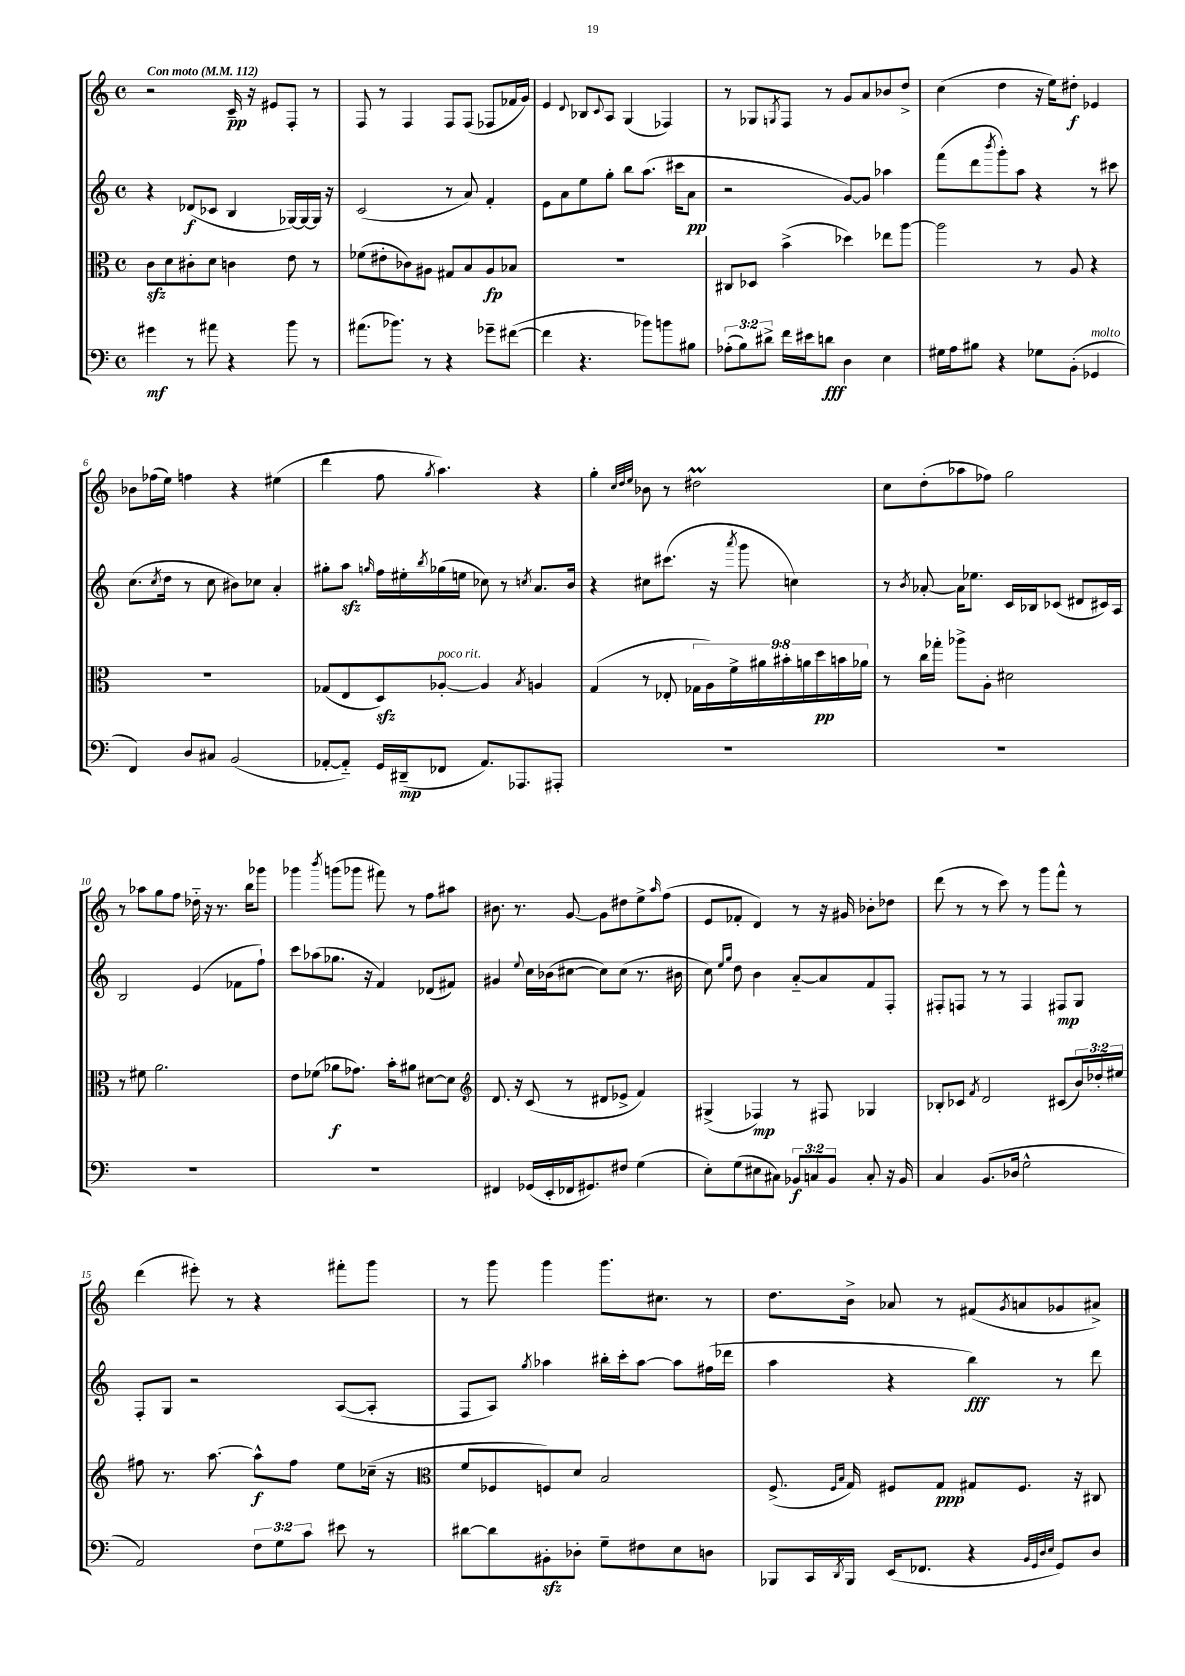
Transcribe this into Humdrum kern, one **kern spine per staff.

**kern	**kern	**kern	**kern
*staff4	*staff3	*staff2	*staff1
*clefF4	*clefC3	*clefG2	*clefG2
*k[]	*k[]	*k[]	*k[]
*M4/4	*M4/4	*M4/4	*M4/4
*met(c)	*met(c)	*met(c)	*met(c)
*MM112	*MM112	*MM112	*MM112
4g#	8c	4r	2r
.	8d	.	.
8r	8c#'	(8d-	.
8a#	8d	8c-	.
4r	4c	4B	16c~
.	.	.	16r
.	.	.	8e#
8b	8e	[16G-)	8F'
.	.	16G-_	.
8r	8r	16G-]	8r
.	.	16r	.
=	=	=	=
(8.a#	(8f-	(2c	8F
.	8e#'	.	8r
8.b-)	.	.	.
.	8c-)	.	4F
8r	8A#	.	.
4r	8G#	8r	8F
.	8B	8a)	(8F
8g-~	8A#	4f'	8F-
([8f#	8B-	.	16f-
.	.	.	16g)
=	=	=	=
4f#]	1r	8e	4e
.	.	8a	.
.	.	.	8qqd
4.r	.	8ee	8B-
.	.	.	8qqc
.	.	8gg'	8A
.	.	8bb	(4G
8b-)	.	(8.aa	.
8b	.	.	4F-)
.	.	16ccc#	.
8B#	.	8a	.
=	=	=	=
(12A-'	8C#	2r	8r
12B)	.	.	.
.	8D-	.	8G-
12d#^	.	.	.
.	.	.	8qG
16f	(4b^	.	8F
16e#	.	.	.
8d	.	.	8r
4D	4dd-)	[8g)	8g
.	.	8g]	8a
4E	8ee-	4aa-	8b-
.	[8aa	.	8dd^
=	=	=	=
16G#	2aa]	(8fff	(4cc
16A	.	.	.
8B#	.	8ddd	.
.	.	8qbbb	.
4r	.	8ggg')	4dd
.	.	8aa	.
8G-	8r	4r	16r
.	.	.	16ee)
(8BB'	8A	.	8dd#'
4GG-	4r	8r	4e-
.	.	8ccc#	.
=	=	=	=
4FF)	1r	(8.cc	8b-
.	.	.	(16ff-
.	.	8qcc	.
.	.	16dd	16ee)
8D	.	8r	4ff
8C#	.	8cc	.
(2BB	.	8b#)	4r
.	.	8cc-	.
.	.	4a'	(4ee#
=	=	=	=
[8AA-'	(8G-	8gg#'	4ddd
8AA-'~])	8E	8aa	.
.	.	16qqgg	.
16GG	8D)	16ff	8ff
(16DD#~	.	16ee#'	.
.	.	8qbb	8qgg
8FF-	[8A-'	(16gg-	4.aa)
.	.	16ee	.
8.AA-)	4A-]	8cc-)	.
.	.	8r	.
8.AAA-	.	.	.
.	8qB	8qcc	.
.	4A	8.a	4r
8AAA#'	.	.	.
.	.	16b	.
=	=	=	=
1r	(4G	4r	4gg'
.	.	.	32qqcc
.	.	.	32qqdd
.	.	.	32qqee
.	8r	8cc#	8b-
.	8E-'	(8.ccc#	8r
.	18G-	.	2dd#
.	18A)	.	.
.	.	16r	.
.	18f^	.	.
.	.	8qaaa	.
.	.	8ggg	.
.	18a#	.	.
.	18b#'	.	.
.	.	4cc)	.
.	18a	.	.
.	18dd	.	.
.	18b	.	.
.	18a-	.	.
=	=	=	=
1r	8r	8r	8cc
.	.	8qb	.
.	16cc	[8a-'	(8dd'
.	16gg-'	.	.
.	8aa-^	16a-]	8aa-
.	.	8.ee-	.
.	8A'	.	8ff-)
.	2d#	16c	2gg
.	.	16B-	.
.	.	(8c-	.
.	.	8d#	.
.	.	16c#)	.
.	.	16A	.
=	=	=	=
1r	8r	2B	8r
.	8f#	.	8aa-
.	2.a	.	8gg
.	.	.	8ff
.	.	(4e	16dd-'~
.	.	.	16r
.	.	.	8.r
.	.	8f-	.
.	.	.	16bb
.	.	8ff`)	8ggg-
=	=	=	=
1r	8e	8ccc	4ggg-
.	(8f-	(8aa-	.
.	.	.	8qbbb
.	8a-	8.gg-	(8ggg
.	8.g-)	.	8ggg-
.	.	16r	.
.	.	4f)	8fff#)
.	16b'	.	.
.	8a#	.	8r
.	[8d#	(8d-	8ff
.	8d#]	8f#)	8aa#
=	=	=	=
*	*clefG2	*	*
4FF#	8.d	4g#	8.b#
.	16r	.	8.r
.	.	8qqee	.
(16GG-	(8c	16cc	.
16EE'	.	(16b-	.
16FF-	8r	[8cc#	[8g
8.GG#)	.	.	.
.	8d#	8cc#])	8g]
8F#	8e-^	(8cc#	8dd#
(4G	4f)	8.r	8ee^
.	.	.	16qqaa
.	.	.	(8ff
.	.	16b#	.
=	=	=	=
8E')	(4G#^	8cc)	8e
.	.	16qqee	.
.	.	16qqgg	.
(8G	.	8dd	8f-'
8E#	4F-)	4b	4d)
8C#)	.	.	.
12BB-	8r	[8a'~	8r
12C	.	.	.
.	8F#	8a]	16r
12BB-	.	.	.
.	.	.	16g#
8C'	4G-	8f	8b-'
16r	.	8F'	8dd-
16BB-	.	.	.
=	=	=	=
4C	8B-'	8F#'	(8ddd
.	8c-	8F	8r
.	8qf	.	.
(8.BB	2d	8r	8r
.	.	8r	8ccc)
16D-	.	.	.
2G^^	.	4F	8r
.	.	.	8ggg
.	(8c#	8F#	8fff^^
.	24b)	8G	8r
.	24dd-'	.	.
.	24ee#	.	.
=	=	=	=
2AA)	8ff#	8F'	(4ddd
.	8.r	8G	.
.	.	2r	8eee#')
.	[8.aa	.	.
.	.	.	8r
12F	8aa^^]	.	4r
12G	.	.	.
.	8ff#	.	.
12c	.	.	.
8e#	8ee	([8A	8fff#'
8r	(16cc-~	8A']	8ggg
.	16r	.	.
=	=	=	=
*	*clefC3	*	*
[8d#	8f	8F	8r
8d#]	8F-	8A)	8ggg
.	.	8qgg	.
8BB#'	8F)	4aa-	4ggg
8D-'	8d	.	.
8G~	2B	16bb#'	8.ggg
.	.	16ccc'	.
8F#	.	[8aa-	.
.	.	.	8.cc#
8E	.	8aa-]	.
8D	.	(16ff#	8r
.	.	16ddd-	.
=	=	=	=
8BBB-	(8.F^	4aa	8.dd
16CC	.	.	.
.	16qqF	.	.
8qDD	16qqB	.	.
16BBB-	16G)	.	16b^
(16EE	8F#	4r	8a-
8.FF-	.	.	.
.	8G	.	8r
4r	8G#	4bb)	(8f#
.	.	.	8qg
.	8.F#	.	8a
32qqBB	.	.	.
32qqGG	.	.	.
32qqD	.	.	.
32qqE	.	.	.
8GG)	.	8r	8g-
.	16r	.	.
8D	8C#	8ddd	8a#^)
==	==	==	==
*-	*-	*-	*-
